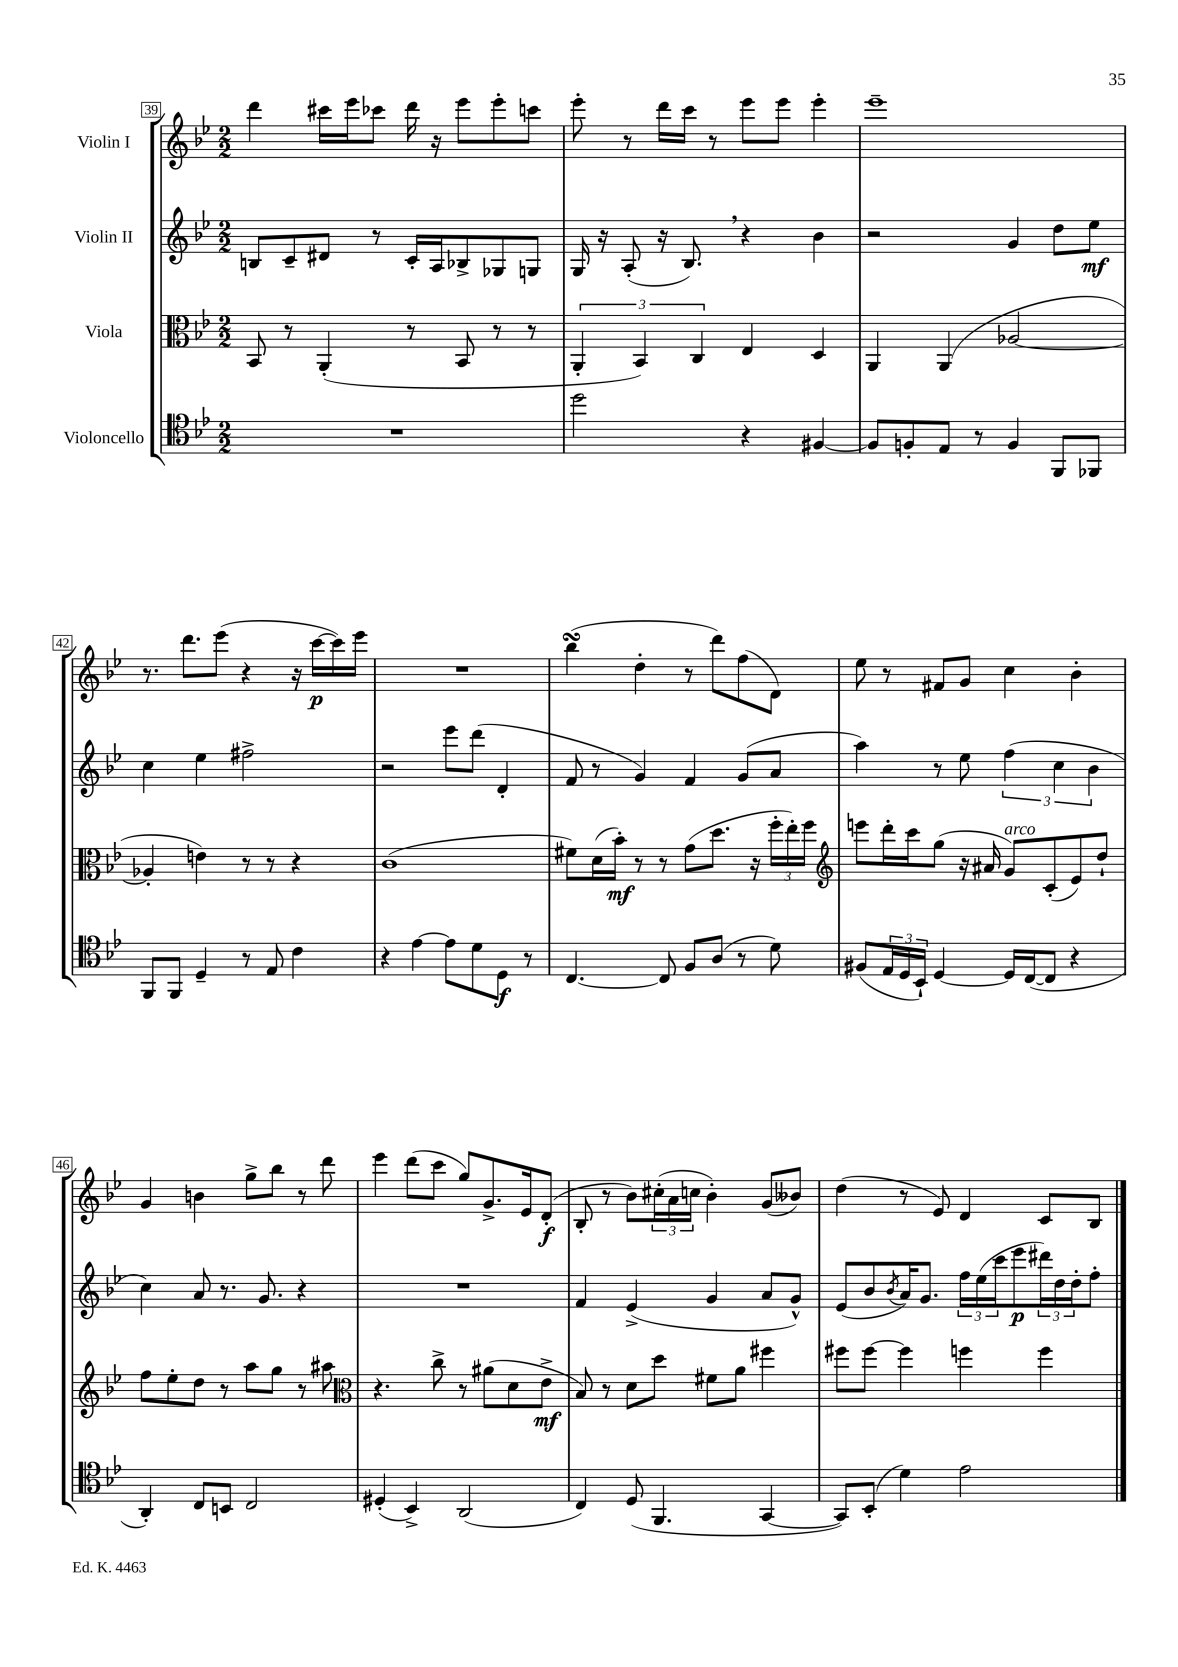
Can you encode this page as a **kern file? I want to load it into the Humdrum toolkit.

**kern	**dynam	**kern	**dynam	**kern	**dynam	**kern	**dynam
*part4	*part4	*part3	*part3	*part2	*part2	*part1	*part1
*staff4	*staff4	*staff3	*staff3	*staff2	*staff2	*staff1	*staff1
*I"Violoncello	*	*I"Viola	*	*I"Violin II	*	*I"Violin I	*
*clefC4	*	*clefC3	*	*clefG2	*	*clefG2	*
*k[b-e-]	*	*k[b-e-]	*	*k[b-e-]	*	*k[b-e-]	*
*M2/2	*	*M2/2	*	*M2/2	*	*M2/2	*
=39	=39	=39	=39	=39	=39	=39	=39
1r	.	8BB-/	.	8Bn/L	.	4ddd\	.
.	.	8r	.	8c~/	.	.	.
.	.	(4AA'/	.	8d#X/J	.	16ccc#X\LL	.
.	.	.	.	.	.	16eee-\J	.
.	.	.	.	8r	.	8ccc-X\J	.
.	.	8r	.	16c'/LL	.	16ddd\	.
.	.	.	.	16A/J	.	16r	.
.	.	8BB-/	.	8B-X^/	.	8eee-\L	.
.	.	8r	.	8G-X/	.	8eee-'\	.
.	.	8r	.	8Gn/J	.	8cccn\J	.
=40	=40	=40	=40	=40	=40	=40	=40
2dd\	.	6AA'/	.	16G/	.	8eee-'\	.
.	.	.	.	16r	.	.	.
.	.	.	.	(8A'/	.	8r	.
.	.	6BB-/)	.	.	.	.	.
.	.	.	.	16r	.	16ddd\LL	.
.	.	.	.	8.B-,/)	.	16ccc\JJ	.
.	.	6C/	.	.	.	.	.
.	.	.	.	.	.	8r	.
4r	.	4E-/	.	4r	.	8eee-\L	.
.	.	.	.	.	.	8eee-\J	.
[4F#X/	.	4D/	.	4b-\	.	4eee-'\	.
=41	=41	=41	=41	=41	=41	=41	=41
8F#/L]	.	4AA/	.	2r	.	1eee-~	.
8Fn'/	.	.	.	.	.	.	.
8E-/J	.	(4AA/	.	.	.	.	.
8r	.	.	.	.	.	.	.
4F/	.	[2A-X/	.	4g/	.	.	.
8FF/L	.	.	.	8dd\L	.	.	.
8FF-X/J	.	.	.	8ee-\J	mf	.	.
!!LO:LB:g=z
=42	=42	=42	=42	=42	=42	=42	=42
8FF/L	.	4A-X'/]	.	4cc\	.	8.r	.
8FF/J	.	.	.	.	.	.	.
.	.	.	.	.	.	8.ddd\L	.
4D~/	.	4en\)	.	4ee-\	.	.	.
.	.	.	.	.	.	(8eee-\J	.
8r	.	8r	.	2ff#X^\	.	4r	.
8E-/	.	8r	.	.	.	.	.
4c\	.	4r	.	.	.	16r	.
.	.	.	.	.	.	[16ccc\LL	p
.	.	.	.	.	.	16ccc\])	.
.	.	.	.	.	.	16eee-\JJ	.
=43	=43	=43	=43	=43	=43	=43	=43
4r	.	(1c	.	2r	.	1r	.
[4e-\	.	.	.	.	.	.	.
8e-\L]	.	.	.	8eee-\L	.	.	.
8d\	.	.	.	(8ddd\J	.	.	.
8D\J	f	.	.	4d'/	.	.	.
8r	.	.	.	.	.	.	.
=44	=44	=44	=44	=44	=44	=44	=44
[4.C/	.	8f#X\L)	.	8f/	.	(4bb-sSSs\	.
.	.	(16d\L	.	8r	.	.	.
.	.	16b-'\JJ)	mf	.	.	.	.
.	.	8r	.	4g/)	.	4dd'\	.
8C/]	.	8r	.	.	.	.	.
8F/L	.	(8g\L	.	4f/	.	8r	.
(8A/J	.	8.dd\J	.	.	.	8ddd\L)	.
8r	.	.	.	(8g/L	.	(8ff\	.
.	.	16r	.	.	.	.	.
8d\)	.	24ff'\LL	.	8a/J	.	8d\J)	.
.	.	24ee-'\)	.	.	.	.	.
.	.	24ff\JJ	.	.	.	.	.
=45	=45	=45	=45	=45	=45	=45	=45
*	*	*clefG2	*	*	*	*	*
(8F#X/L	.	8eeen\L	.	4aa\)	.	8ee-\	.
24E-/L	.	16ddd'\L	.	.	.	8r	.
24D/	.	.	.	.	.	.	.
.	.	16ccc\J	.	.	.	.	.
24BB-`/JJ)	.	.	.	.	.	.	.
[4D/	.	(8gg\J	.	8r	.	8f#X/L	.
.	.	16r	.	8ee-\	.	8g/J	.
.	.	16a#X/	.	.	.	.	.
!	!	!LO:TX:a:i:t=arco	!	!	!	!	!
16D/LL]	.	8g/L)	.	(6ff\	.	4cc\	.
([16C/J	.	.	.	.	.	.	.
8C/J]	.	(8c'/	.	.	.	.	.
.	.	.	.	6cc\	.	.	.
4r	.	8e-/)	.	.	.	4b-'\	.
.	.	.	.	6b-\	.	.	.
.	.	8dd`/J	.	.	.	.	.
!!LO:LB:g=z
=46	=46	=46	=46	=46	=46	=46	=46
4AA'/)	.	8ff\L	.	4cc\)	.	4g/	.
.	.	8ee-'\	.	.	.	.	.
8C/L	.	8dd\J	.	8a/	.	4bn\	.
8BBn/J	.	8r	.	8.r	.	.	.
2C/	.	8aa\L	.	.	.	8gg^\L	.
.	.	.	.	8.g/	.	.	.
.	.	8gg\J	.	.	.	8bb-\J	.
.	.	8r	.	4r	.	8r	.
.	.	8aa#X\	.	.	.	8ddd\	.
=47	=47	=47	=47	=47	=47	=47	=47
*	*	*clefC3	*	*	*	*	*
(4D#X'/	.	4.r	.	1r	.	4eee-\	.
4BB-^/)	.	.	.	.	.	(8ddd\L	.
.	.	8cc^\	.	.	.	8ccc\J	.
(2AA/	.	8r	.	.	.	8gg/L)	.
.	.	(8a#X\L	.	.	.	8.g^/	.
.	.	8d\	.	.	.	.	.
.	.	.	.	.	.	16e-/k	.
.	.	8e-^\J	mf	.	.	(8d'/J	f
=48	=48	=48	=48	=48	=48	=48	=48
4C/)	.	8B-/)	.	4f/	.	8B-'/	.
.	.	8r	.	.	.	8r	.
(8D/	.	8d\L	.	(4e-^/	.	8b-\L)	.
4.FF/	.	8dd\J	.	.	.	(24cc#X'\L	.
.	.	.	.	.	.	24a\	.
.	.	.	.	.	.	24ccn\JJ	.
.	.	8f#X\L	.	4g/	.	4b-'\)	.
.	.	8a\J	.	.	.	.	.
[4GG/	.	4ff#X\	.	8a/L	.	(8g/L	.
.	.	.	.	8g^^/J)	.	8b--X/J)	.
=49	=49	=49	=49	=49	=49	=49	=49
8GG/L])	.	8ff#X\L	.	(8e-/L	.	(4dd\	.
(8BB-'/J	.	[8ff#\J	.	8b-/	.	.	.
.	.	.	.	8qb-/	.	.	.
4d\)	.	4ff#\]	.	16a/K)	.	8r	.
.	.	.	.	8.g/J	.	.	.
.	.	.	.	.	.	8e-/)	.
2e-\	.	4ffn\	.	24ff\LL	.	4d/	.
.	.	.	.	(24ee-\	.	.	.
.	.	.	.	24ccc\J	.	.	.
.	.	.	.	8eee-\	p	.	.
.	.	4ff\	.	24ddd#X\L)	.	8c/L	.
.	.	.	.	24dd\	.	.	.
.	.	.	.	24dd'\J	.	.	.
.	.	.	.	8ff'\J	.	8B-/J	.
==	==	==	==	==	==	==	==
*-	*-	*-	*-	*-	*-	*-	*-
